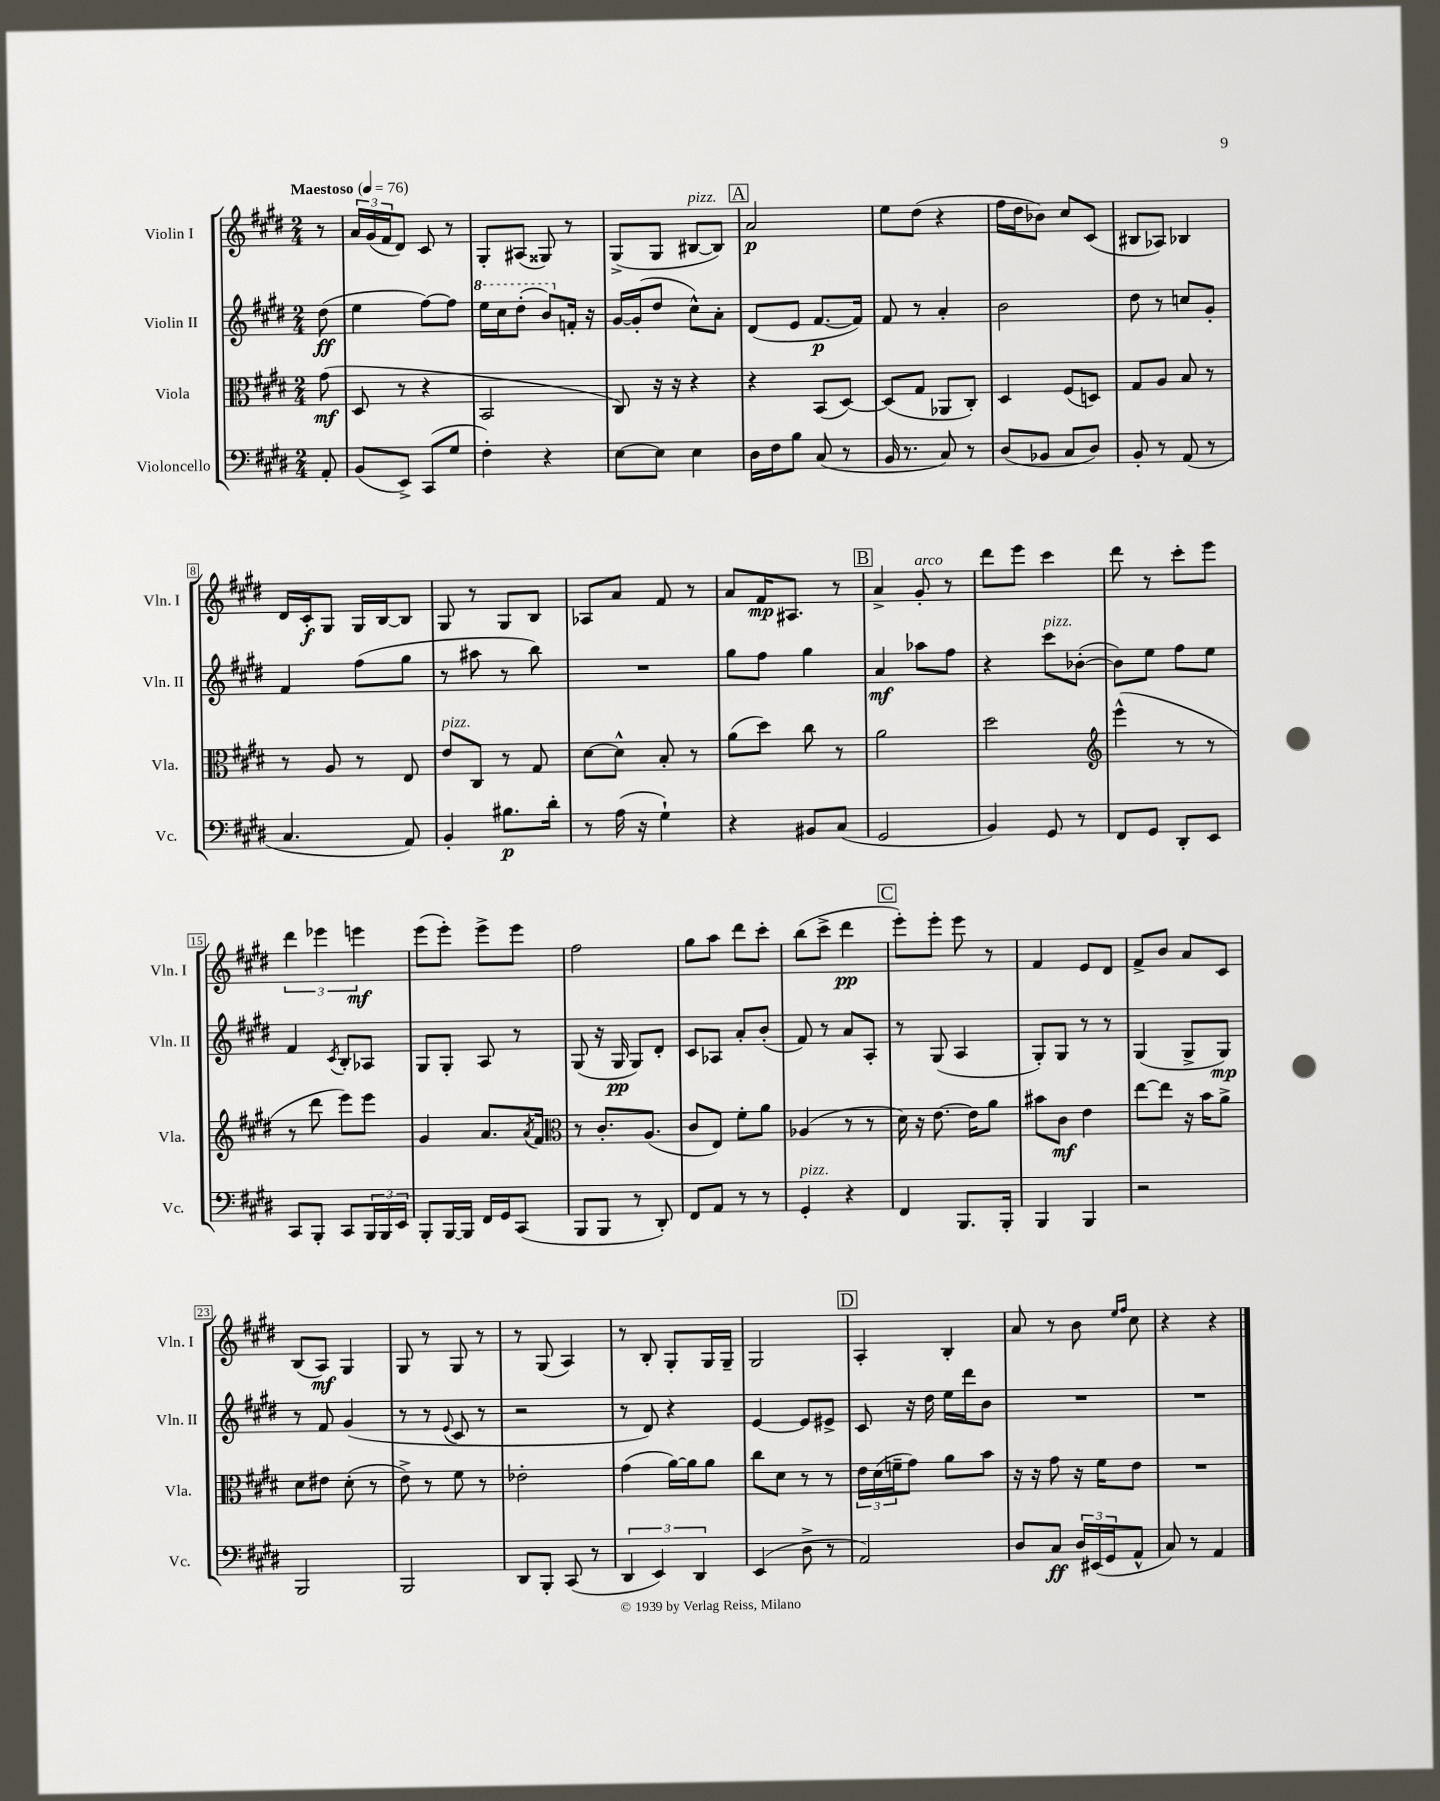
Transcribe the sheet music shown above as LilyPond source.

<<
\new StaffGroup <<
\new Staff = "s0" \with { instrumentName = "Violin I" shortInstrumentName = "Vln. I" } {
    \clef treble \key e \major \numericTimeSignature \time 2/4 \partial 8 \tempo "Maestoso" 4 = 76
    r8 |
    \tuplet 3/2 { a'16 gis'16( fis'16 } dis'8) cis'8 r8 |
    gis8-. ais8( gisis8) r8 |
    gis8->( gis8 bis8~^\markup { \italic "pizz." } bis8) |
    \mark \markup { \box "A" } a'2\p |
    e''8 dis''8( r4 |
    fis''16 dis''16 bes'8) cis''8 cis'8( |
    bis8 aes8) bes4 |
    dis'16 cis'16-.\f gis8 gis16 b16~ b8 |
    gis8 r8 gis8 b8 |
    aes8 a'8 fis'8 r8 |
    a'8 fis'16\mp ais8. r8 |
    \mark \markup { \box "B" } a'4-> gis'8-.^\markup { \italic "arco" } r8 |
    dis'''8 e'''8 cis'''4 |
    dis'''8 r8 cis'''8-. e'''8 |
    \tuplet 3/2 { dis'''4 ees'''4 e'''4\mf } |
    e'''8( e'''8-.) e'''8-> e'''8 |
    fis''2 |
    gis''8 a''8 dis'''8 cis'''8-. |
    b''8( cis'''8-> dis'''4\pp |
    \mark \markup { \box "C" } e'''8-.) e'''8-. e'''8 r8 |
    fis'4 e'8 dis'8 |
    fis'8-> b'8 a'8 cis'8 |
    b8( a8\mf) gis4 |
    gis8 r8 gis8 r8 |
    r8 gis8( a4) |
    r8 b8-. gis8-. gis16 gis16-- |
    gis2 |
    \mark \markup { \box "D" } a4-. b4-. |
    a'8 r8 b'8 \grace { e''16 fis''16 } cis''8 |
    r4 r4 \bar "|." |
}
\new Staff = "s1" \with { instrumentName = "Violin II" shortInstrumentName = "Vln. II" } {
    \clef treble \key e \major \numericTimeSignature \time 2/4 \partial 8
    dis''8\ff( |
    e''4 fis''8~) fis''8 |
    \ottava #1 e'''16 cis'''16 dis'''8-.( b''8) \ottava #0 f'16-. r16 |
    gis'16~ gis'16-.( dis''8 cis''8-^) a'8-. |
    \mark \markup { \box "A" } dis'8( e'8 fis'8.~\p fis'16) |
    fis'8 r8 a'4-. |
    b'2 |
    dis''8 r8 c''8 gis'8-. |
    fis'4 fis''8( gis''8 |
    r8 ais''8 r8 b''8) |
    R2 |
    gis''8 fis''8 gis''4 |
    \mark \markup { \box "B" } a'4\mf aes''8 fis''8 |
    r4 cis'''8^\markup { \italic "pizz." } bes'8~-.( |
    bes'8) e''8 fis''8 e''8 |
    fis'4 \acciaccatura { cis'8 } b8-. aes8 |
    gis8 gis8-. a8 r8 |
    gis8( r16 gis16\pp gis8) dis'8-. |
    cis'8 aes8 a'8-. b'8-.( |
    fis'8) r8 a'8 a8-. |
    \mark \markup { \box "C" } r8 gis8( a4 |
    gis8-.) gis8 r8 r8 |
    gis4( gis8-> gis8\mp) |
    r8 fis'8 gis'4( |
    r8 r8 \appoggiatura { e'8 } cis'8 r8 |
    r2 |
    r8 dis'8) r4 |
    e'4~ e'8 eis'8-> |
    \mark \markup { \box "D" } cis'8 r16 dis''16 e''16 dis'''16 b'8 |
    R2 |
    R2 \bar "|." |
}
\new Staff = "s2" \with { instrumentName = "Viola" shortInstrumentName = "Vla." } {
    \clef alto \key e \major \numericTimeSignature \time 2/4 \partial 8
    gis'8\mf( |
    dis8 r8 r4 |
    b,2 |
    cis8) r16 r16 r4 |
    \mark \markup { \box "A" } r4 b,8( dis8~) |
    dis8( gis8 aes,8 cis8-.) |
    dis4 fis8( d8) |
    gis8 a8 b8 r8 |
    r8 a8 r8 e8 |
    e'8^\markup { \italic "pizz." } cis8 r8 gis8 |
    dis'8~ dis'8-^ b8-. r8 |
    a'8( dis''8) cis''8 r8 |
    \mark \markup { \box "B" } a'2 |
    dis''2 |
    \clef treble e'''4-^( r8 r8 |
    r8 dis'''8 e'''8) e'''8 |
    gis'4 a'8. \acciaccatura { a'8 } fis'16 |
    \clef alto r8 cis'8.-. a8.( |
    cis'8 e8) fis'8-. a'8 |
    aes4( r8 r8 |
    \mark \markup { \box "C" } dis'16) r16 e'8.~ e'16 a'8 |
    bis'8 cis'8\mf e'4 |
    e''8~ e''8 r16 b'16 a'8-> |
    dis'8 eis'8 dis'8-.( r8 |
    e'8->) r8 fis'8 r8 |
    ees'2-. |
    gis'4( a'16~) a'16 a'8 |
    cis''8 dis'8 r8 r8 |
    \mark \markup { \box "D" } \tuplet 3/2 { e'16 dis'16( f'16-- } gis'8) a'8 b'8 |
    r16 r16 gis'8 r16 fis'16 e'8 |
    R2 \bar "|." |
}
\new Staff = "s3" \with { instrumentName = "Violoncello" shortInstrumentName = "Vc." } {
    \clef bass \key e \major \numericTimeSignature \time 2/4 \partial 8
    a,8-. |
    b,8( e,8->) cis,8( gis8 |
    fis4-.) r4 |
    e8~ e8 e4 |
    \mark \markup { \box "A" } dis16 fis16 b8 cis8( r8 |
    b,16 r8. cis8) r8 |
    dis8( bes,8 cis8 dis8) |
    b,8-. r8 a,8( r8 |
    cis4. a,8) |
    b,4-. bis8.\p dis'16-. |
    r8 a16( r16 gis4-!) |
    r4 bis,8 cis8( |
    \mark \markup { \box "B" } gis,2 |
    b,4) gis,8 r8 |
    fis,8 gis,8 dis,8-. e,8 |
    cis,8 b,,8-. cis,8 \tuplet 3/2 { b,,16 b,,16 e,16 } |
    b,,8-. b,,16~ b,,16 fis,16 gis,16 cis,8( |
    b,,8 b,,8 r8 dis,8-.) |
    fis,8 a,8 r8 r8 |
    gis,4-.^\markup { \italic "pizz." } r4 |
    \mark \markup { \box "C" } fis,4 b,,8. b,,16-. |
    b,,4 b,,4 |
    r2 |
    b,,2 |
    b,,2 |
    dis,8 b,,8-. cis,8( r8 |
    \tuplet 3/2 { dis,4 e,4) dis,4 } |
    e,4( dis8-> r8 |
    \mark \markup { \box "D" } a,2) |
    dis8 cis8\ff \tuplet 3/2 { dis16 eis,16( gis,16 } a,8-^ |
    cis8) r8 a,4 \bar "|." |
}
>>
>>
\layout { \context { \Score \override BarNumber.stencil = #(make-stencil-boxer 0.1 0.3 ly:text-interface::print) } }
